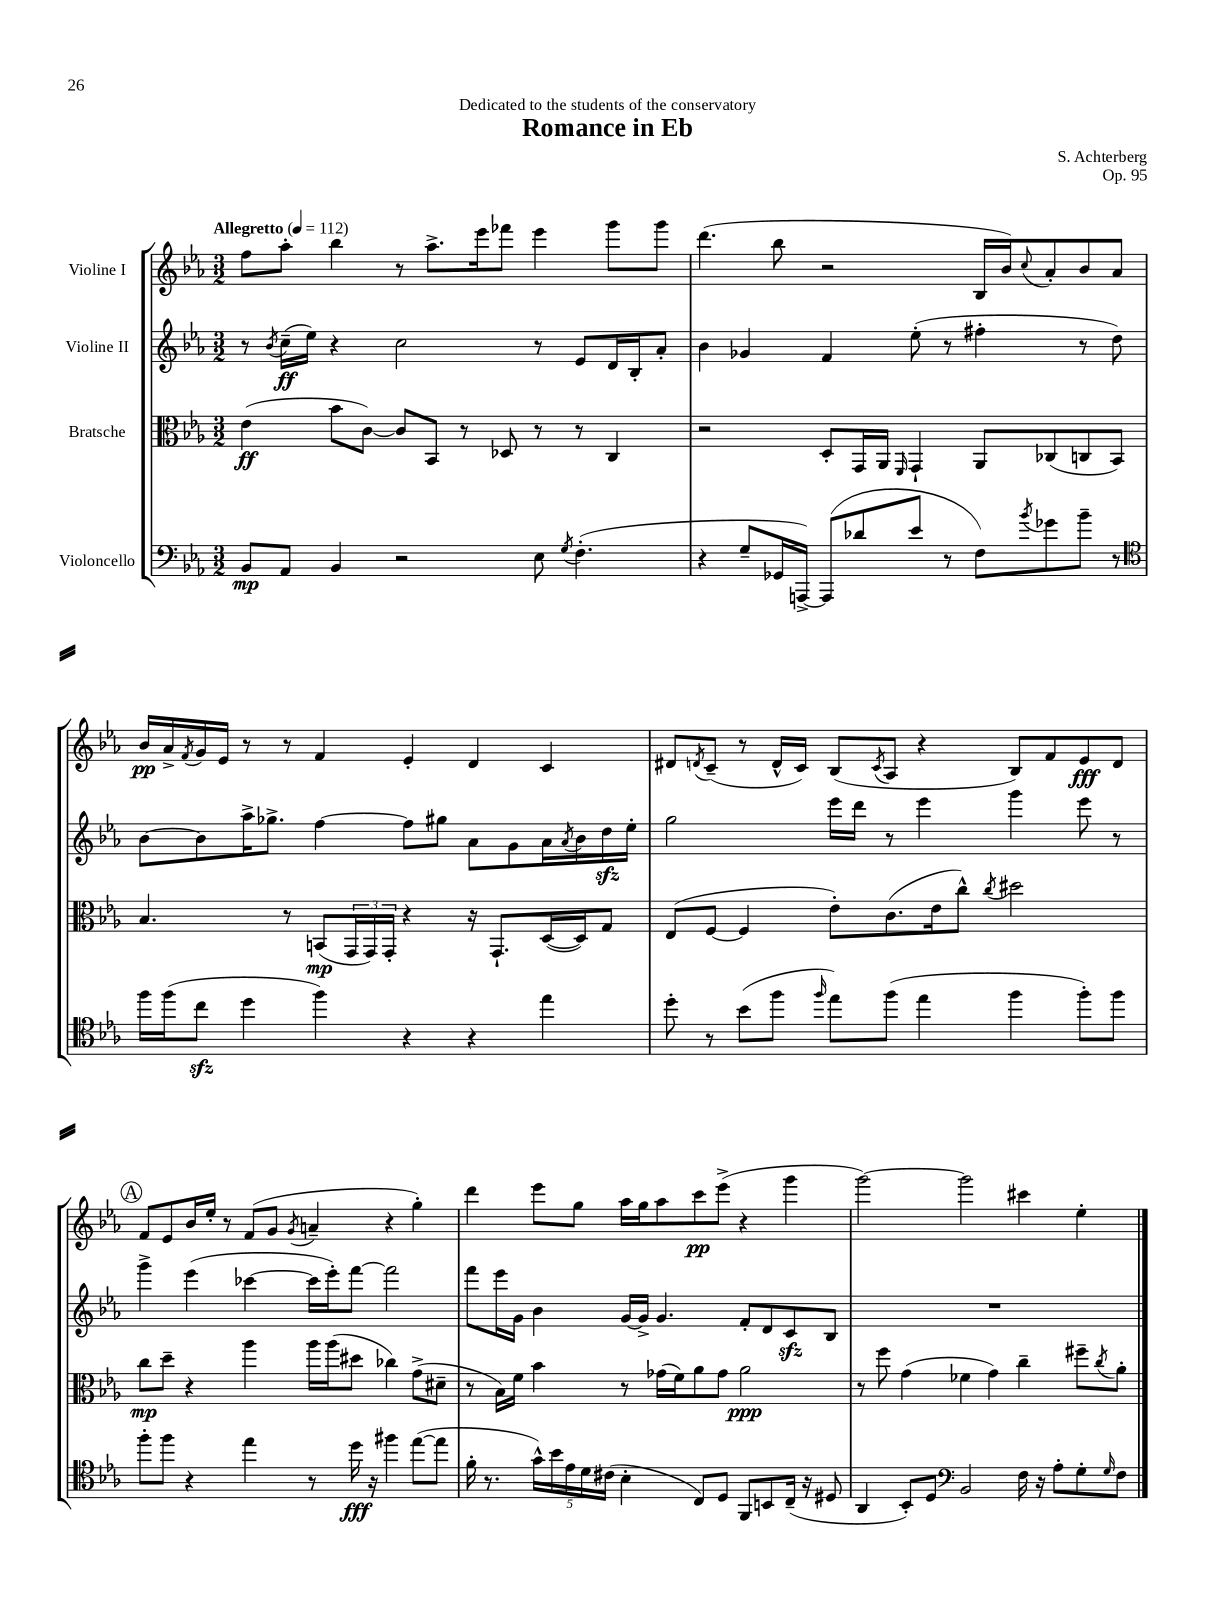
\header { title = "Romance in Eb" composer = "S. Achterberg" dedication = "Dedicated to the students of the conservatory" opus = "Op. 95" }
<<
\new StaffGroup <<
\new Staff = "s0" \with { instrumentName = "Violine I" } {
    \clef treble \key ees \major \numericTimeSignature \time 3/2 \tempo "Allegretto" 4 = 112
    f''8 aes''8-. bes''4 r8 aes''8.-> ees'''16 fes'''8 ees'''4 g'''8 g'''8 |
    d'''4.( bes''8 r2 bes16 bes'16) \appoggiatura { c''8 } aes'8-. bes'8 aes'8 |
    bes'16\pp aes'16-> \acciaccatura { f'8 } g'16 ees'16 r8 r8 f'4 ees'4-. d'4 c'4 |
    dis'8 \acciaccatura { d'8 } c'8--( r8 d'16-^ c'16) bes8( \acciaccatura { c'8 } aes8 r4 bes8) f'8 ees'8\fff d'8 |
    \mark \markup { \circle "A" } f'8 ees'8 bes'16 ees''16-. r8 f'8( g'8 \acciaccatura { g'8 } a'4-- r4 g''4-.) |
    d'''4 ees'''8 g''8 aes''16 g''16 aes''8 c'''8\pp ees'''8->( r4 g'''4 |
    g'''2~) g'''2 cis'''4 ees''4-. \bar "|." |
}
\new Staff = "s1" \with { instrumentName = "Violine II" } {
    \clef treble \key ees \major \numericTimeSignature \time 3/2
    r8 \acciaccatura { bes'8 } c''16--\ff( ees''16) r4 c''2 r8 ees'8 d'16 bes16-. aes'8-. |
    bes'4 ges'4 f'4 ees''8-.( r8 fis''4-. r8 d''8) |
    bes'8~ bes'8 aes''16-> ges''8.-> f''4~ f''8 gis''8 aes'8 g'8 aes'16 \acciaccatura { aes'8 } bes'16 d''16\sfz ees''16-. |
    g''2 ees'''16 d'''16 r8 ees'''4 g'''4 ees'''8 r8 |
    \mark \markup { \circle "A" } g'''4-> ees'''4( ces'''4~ ces'''16 ees'''16-.) f'''8~ f'''2 |
    f'''8 ees'''16 g'16 bes'4 g'16~ g'16-> g'4. f'8-. d'8 c'8\sfz bes8 |
    R1. \bar "|." |
}
\new Staff = "s2" \with { instrumentName = "Bratsche" } {
    \clef alto \key ees \major \numericTimeSignature \time 3/2
    ees'4\ff( bes'8 c'8~) c'8 bes,8 r8 des8 r8 r8 c4 |
    r2 d8-. g,16 aes,16 \grace { f,16 } g,4-! aes,8 ces8( c8 bes,8) |
    bes4. r8 b,8\mp( \tuplet 3/2 { g,16 g,16) g,16-. } r4 r16 g,8.-! d16~( d16) g8 |
    ees8( f8~ f4 ees'8-.) c'8.( ees'16 c''8-^) \acciaccatura { c''8 } dis''2 |
    \mark \markup { \circle "A" } c''8\mp d''8-- r4 aes''4 aes''16 aes''16( dis''8 ces''4) g'8->( dis'8-- |
    r8 bes16) f'16 bes'4 r8 ges'16( f'16) aes'8 ges'8 aes'2\ppp |
    r8 f''8 g'4( fes'4 g'4) c''4-- fis''8-- \acciaccatura { c''8 } aes'8-. \bar "|." |
}
\new Staff = "s3" \with { instrumentName = "Violoncello" } {
    \clef bass \key ees \major \numericTimeSignature \time 3/2
    bes,8\mp aes,8 bes,4 r2 ees8 \acciaccatura { g8 } f4.-.( |
    r4 g8-- ges,16 a,,16~->) a,,8( des'8 ees'8 r8 f8) \acciaccatura { bes'8 } ges'8 bes'8-- r8 |
    \clef tenor f''16 f''16( c''8\sfz d''4 f''4) r4 r4 ees''4 |
    d''8-. r8 bes'8( f''8 \grace { f''16 } ees''8) f''8( ees''4 f''4 f''8-.) f''8 |
    \mark \markup { \circle "A" } f''8-. f''8 r4 ees''4 r8 d''16\fff r16 fis''4 ees''8~( ees''8 |
    f'16-. r8. \tuplet 5/4 { g'16-^) bes'16 ees'16 d'16 cis'16( } bes4-. c8) d8 f,8 b,8 c16--( r16 dis8 |
    aes,4 bes,8-.) d8 \clef bass bes,2 f16 r16 aes8-. g8-. \grace { g16 } f8 \bar "|." |
}
>>
>>
\layout { \context { \Score \remove "Bar_number_engraver" } }
